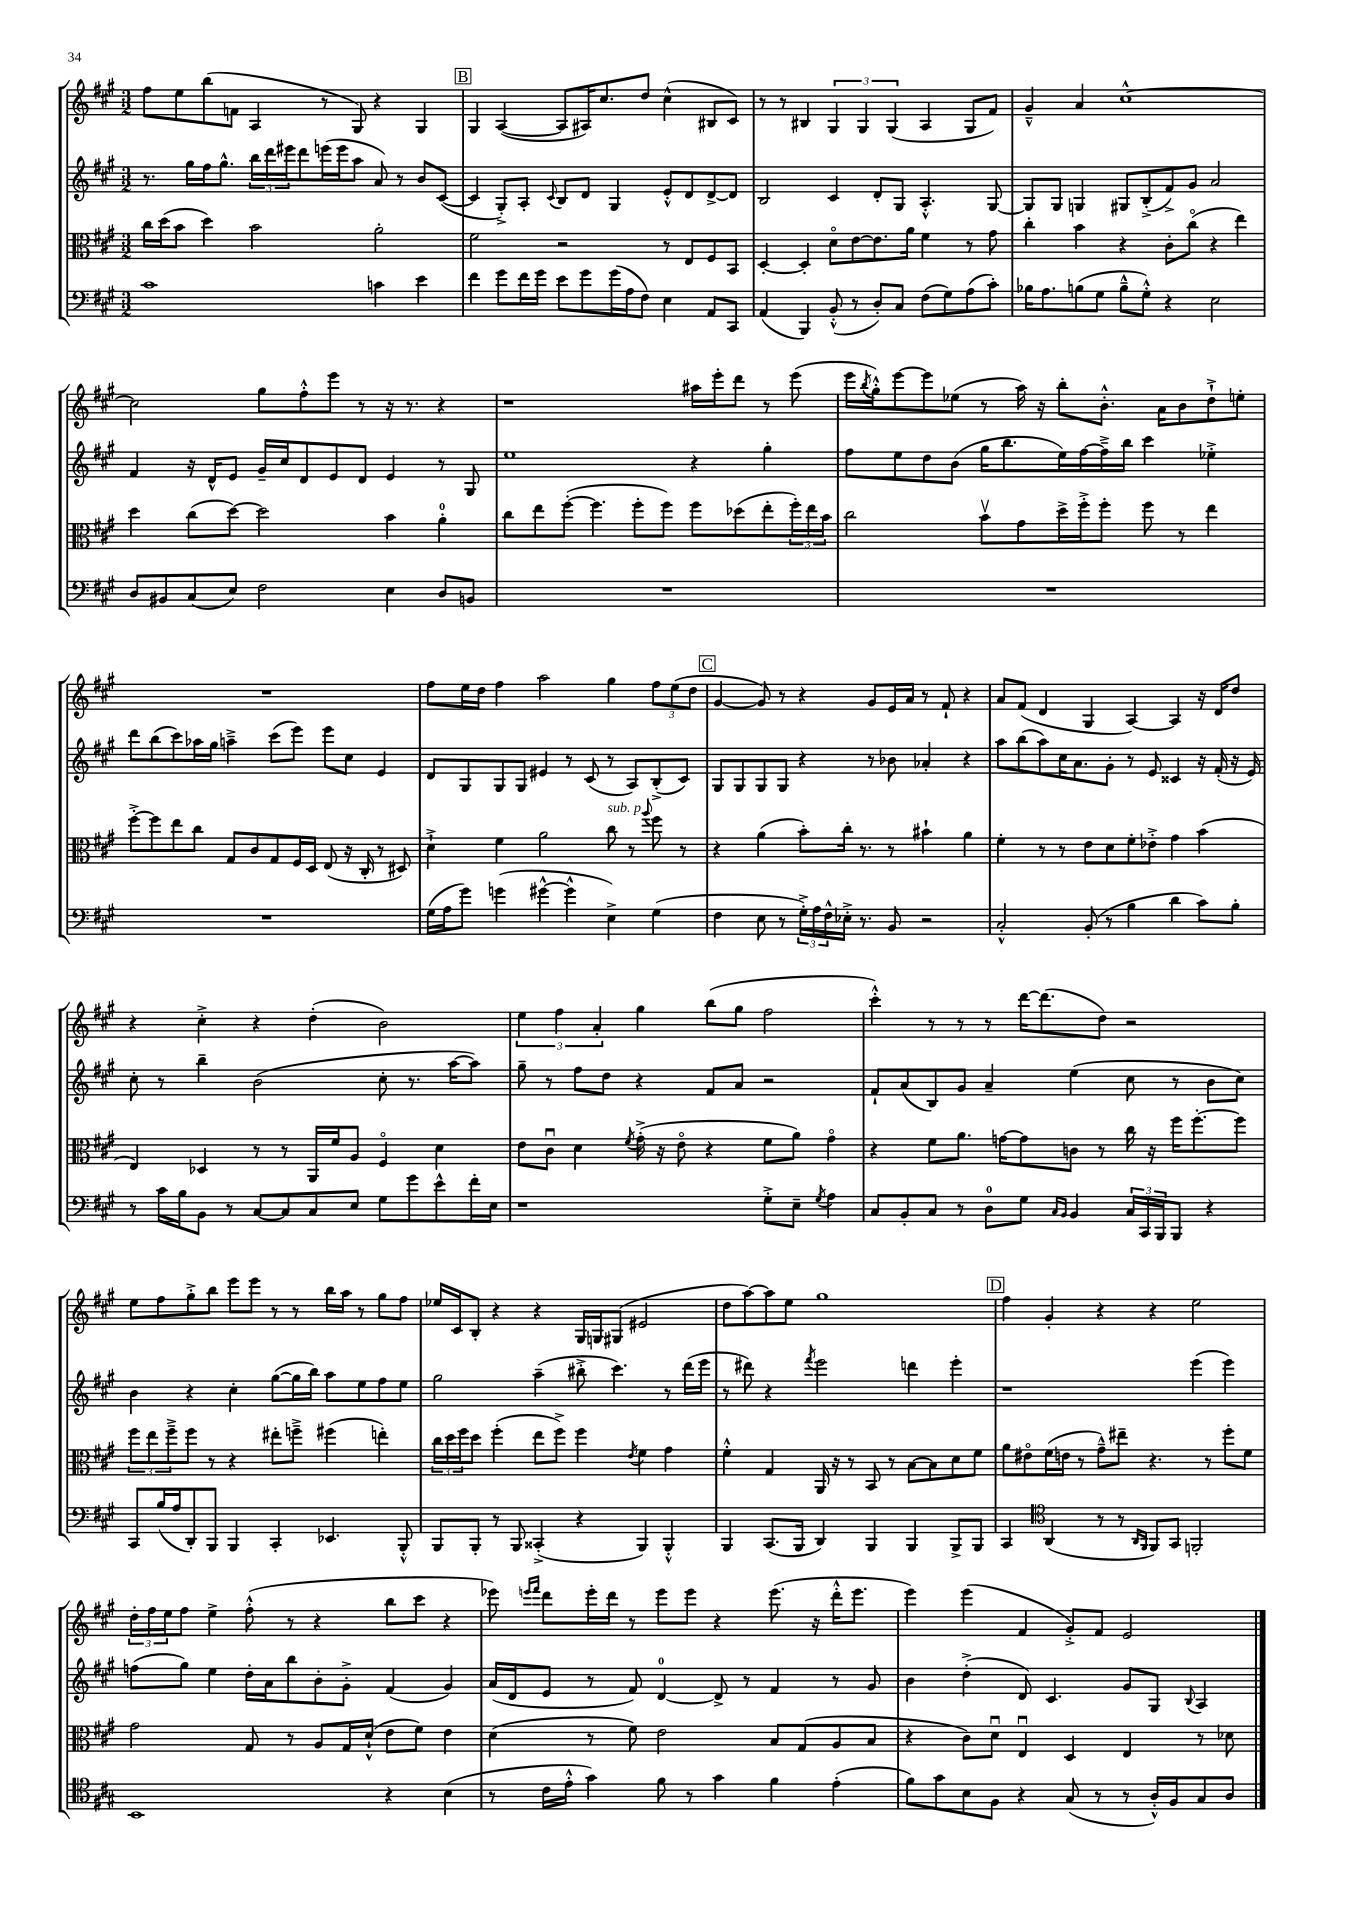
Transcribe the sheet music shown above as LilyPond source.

<<
\new StaffGroup <<
\new Staff = "s0" {
    \clef treble \key a \major \numericTimeSignature \time 3/2
    fis''8 e''8 b''8( f'8 a4 r8 gis8) r4 gis4 |
    \mark \markup { \box "B" } gis4 a4~( a8 ais16) cis''8. d''8 cis''4-^( bis8 cis'8) |
    r8 r8 bis4 \tuplet 3/2 { gis4 gis4 gis4( } a4 gis8 fis'8) |
    gis'4---^ a'4 cis''1~-^ |
    cis''2 gis''8 fis''8-.-^ e'''8 r8 r16 r8. r4 |
    r1 ais''16 e'''16-. d'''8 r8 e'''8( |
    e'''16 \acciaccatura { b''8 } gis''16-.-^) e'''8~ e'''8 ees''8( r8 a''16) r16 b''8-. b'8.-.-^ a'16 b'8 d''8-!-> e''8-. |
    R1. |
    fis''8 e''16 d''16 fis''4 a''2 gis''4 \tuplet 3/2 { fis''8 e''8( d''8 } |
    \mark \markup { \box "C" } gis'4~ gis'8) r8 r4 gis'8 e'16 a'16 r8 fis'8-! r4 |
    a'8 fis'8( d'4 gis4 a4~) a4 r16 d'16 d''8 |
    r4 cis''4-.-> r4 d''4-.( b'2) |
    \tuplet 3/2 { e''4 fis''4 a'4-. } gis''4 b''8( gis''8 fis''2 |
    cis'''4-.-^) r8 r8 r8 d'''16~ d'''8.( d''8) r2 |
    e''8 fis''8 gis''8-.-> b''8 e'''8 e'''8 r8 r8 b''16 a''16 r8 gis''8 fis''8 |
    ees''16 cis'16 b8-. r4 r4 gis16 g16 gis8( eis'2 |
    d''8 a''8~) a''8 e''8 gis''1 |
    \mark \markup { \box "D" } fis''4 gis'4-. r4 r4 e''2 |
    \tuplet 3/2 { d''16-. fis''16 e''16 } fis''8 e''4-> fis''8-.-^( r8 r4 b''8 cis'''8 r4 |
    ees'''8) \grace { e'''16 fis'''16 } d'''8 e'''16-. d'''16 r8 e'''8 e'''8 r4 e'''8.( r16 d'''16-.-^ e'''8. |
    e'''4) e'''4( fis'4 gis'8-.->) fis'8 e'2 \bar "|." |
}
\new Staff = "s1" {
    \clef treble \key a \major \numericTimeSignature \time 3/2
    r8. gis''16 fis''16 gis''8.-^ \tuplet 3/2 { b''16 d'''16 eis'''16 } d'''8 e'''16( e'''16 a''8 a'8) r8 b'8 cis'8~( |
    \mark \markup { \box "B" } cis'4 gis8-.->) a8-. \appoggiatura { cis'8 } b8 d'8 gis4 e'8-.-^ d'8 d'8~-> d'8 |
    b2 cis'4 d'8-. gis8 a4.-.-^ gis8~ |
    gis8 gis8 g4 gis8 b8-.->( fis'8->) gis'8 a'2 |
    fis'4 r16 d'16-^ e'8 gis'16-- cis''16 d'8 e'8 d'8 e'4 r8 gis8 |
    e''1 r4 gis''4-. |
    fis''8 e''8 d''8 b'8( gis''16 b''8. e''16) fis''16~ fis''16---> b''16 cis'''4 ees''4-.-> |
    d'''8 b''8( cis'''8) aes''16 gis''16 a''4---> cis'''8( e'''8) e'''8 cis''8 e'4 |
    d'8 gis8 gis8 gis8 eis'4 r8 cis'8( r8 a8) b8-.->( cis'8) |
    \mark \markup { \box "C" } gis8 gis8 gis8 gis8 r4 r8 bes'8 aes'4-. r4 |
    a''8 b''8( a''8) cis''16 a'8. gis'8-. r8 e'8 cisis'4 r16 fis'16-.( r16 e'16) |
    cis''8-. r8 b''4-- b'2( cis''8-. r8. a''16~ a''8) |
    gis''8-- r8 fis''8 d''8 r4 fis'8 a'8 r2 |
    fis'8-! a'8( b8) gis'8 a'4-- e''4( cis''8 r8 b'8 cis''8) |
    b'4 r4 cis''4-. gis''8~( gis''16 b''16) a''8 e''8 fis''8 e''8 |
    gis''2 a''4--( bis''8-.-> cis'''4.) r8 d'''16( e'''16 |
    r8 dis'''8) r4 \acciaccatura { fis'''8 } e'''2 d'''4 e'''4-. |
    \mark \markup { \box "D" } r1 e'''4( e'''4) |
    f''8( gis''8) e''4 d''16-. a'16 b''8 b'8-. gis'8-.-> fis'4( gis'4) |
    a'16( d'16 e'8 r8 fis'8) d'4-0~ d'8-> r8 fis'4 r8 gis'8 |
    b'4 d''4-.->( d'8) cis'4. gis'8 gis8 \appoggiatura { b8 } a4 \bar "|." |
}
\new Staff = "s2" {
    \clef alto \key a \major \numericTimeSignature \time 3/2
    cis''16 d''16( b'8 d''4) b'2 a'2-. |
    \mark \markup { \box "B" } fis'2 r2 r8 e8 fis8 b,8 |
    d4~-. d4-. d'8\flageolet e'8~ e'8. a'16 fis'4 r8 gis'8 |
    cis''4-. b'4 r4 cis'8-. cis''8\flageolet( r4 e''4) |
    d''4 cis''8( d''8~) d''2 b'4 a'4-0-. |
    cis''8 e''8 fis''8~-.( fis''4. fis''8-. fis''8) fis''8 des''8( e''8-. \tuplet 3/2 { fis''16-.) e''16 b'16 } |
    cis''2 b'8\upbow gis'8 d''16-> fis''16-.-> fis''8-. fis''8 r8 e''4 |
    fis''8~-.-> fis''8 e''8 cis''8 gis8 cis'8 gis8 fis16 d16 e8( r16 cis16-. r8 dis8) |
    d'4-!-> fis'4 a'2 cis''8^\markup { \italic "sub. p" } r8 \appoggiatura { a''8 } fis''8 r8 |
    \mark \markup { \box "C" } r4 a'4( b'8-.) cis''16-. r8. r8 bis'4-! a'4 |
    fis'4-. r8 r8 e'8 d'8 fis'8-. ees'8-.-> gis'4 b'4( |
    e4) des4 r8 r8 a,16 fis'16 a8 fis4\flageolet d'4 |
    e'8 cis'8\downbow d'4 \acciaccatura { fis'8 } gis'16-.->( r16 e'8\flageolet r4 fis'8 a'8) gis'4\flageolet |
    r4 fis'8 a'8. g'16~ g'8 c'8 r8 cis''16 r16 fis''16 fis''8.~-. fis''8 |
    \tuplet 3/2 { fis''8 e''8 fis''8---> } fis''8 r8 r4 eis''8-. f''8---> fis''4( e''4-.) |
    \tuplet 3/2 { cis''16 d''16 fis''16 } d''8 fis''4-.( e''8 fis''8->) fis''4 \acciaccatura { e'8 } fis'4 gis'4 |
    fis'4-.-^ gis4 a,16 r16 r8 b,8 r8 b8~ b8 d'8 fis'8 |
    \mark \markup { \box "D" } a'8 eis'8\flageolet fis'16( e'16 r8 gis'8---^) eis''8-- r4. r8 fis''8-. fis'8 |
    gis'2 gis8 r8 a8 gis16 d'16-!-^( e'8 fis'8) e'4 |
    d'4( r8 fis'8) e'2 b8 gis8( a8 b8 |
    r4 cis'8) d'8\downbow e4\downbow d4 e4 r8 des'8 \bar "|." |
}
\new Staff = "s3" {
    \clef bass \key a \major \numericTimeSignature \time 3/2
    cis'1 c'4 e'4 |
    \mark \markup { \box "B" } fis'4 gis'8 fis'16 gis'16 e'8 gis'8 gis'16( a16 fis8) e4 a,8 cis,8 |
    a,4( b,,4) b,8-.-^( r8 d8-.) cis8 fis8( gis8) a8( cis'8-.) |
    bes16 a8. b8( gis8 b8---^ gis8-.-^) r4 e2 |
    d8 bis,8 cis8( e8) fis2 e4 d8 b,8 |
    R1. |
    R1. |
    R1. |
    gis16( a16 gis'8) g'4( gis'4~-^ gis'4-^ e4->) gis4( |
    \mark \markup { \box "C" } fis4 e8 r8 \tuplet 3/2 { gis16-.->) a16 fis16-^ } ees16-.-> r8. b,8 r2 |
    cis2-.-^ b,8-.( r8 b4 d'4 cis'8) b8-. |
    r8 cis'16 b16 b,8 r8 cis8~ cis8 cis8 e8 gis8 gis'8 e'8-^ fis'16-. e16 |
    r1 gis8-.-> e8-- \acciaccatura { gis8 } a4 |
    cis8 b,8-. cis8 r8 d8-0 gis8 \grace { cis16 b,16 } b,4 \tuplet 3/2 { cis16 cis,16 b,,16 } b,,8 r4 |
    cis,8 b16( a16 d,8-.) b,,8 b,,4 cis,4-. ees,4. b,,8-.-^ |
    b,,8 b,,8-. r8 b,,8 cisis,4-.->( r4 b,,4) b,,4-.-^ |
    b,,4 cis,8.( b,,16 d,4) b,,4 b,,4 b,,8-> b,,8 |
    \mark \markup { \box "D" } cis,4 \clef tenor a,4( r8 r8 \grace { a,16 fis,16 } fis,8) gis,8 f,2-. |
    b,1 r4 b4( |
    r8 cis'16 e'16-.-^ gis'4) fis'8 r8 gis'4 fis'4 e'4-.( |
    fis'8) gis'8 b8 fis8 r4 gis8( r8 r8 a16-.-^) fis16 gis8 a8 \bar "|." |
}
>>
>>
\layout { \context { \Score \remove "Bar_number_engraver" } }
